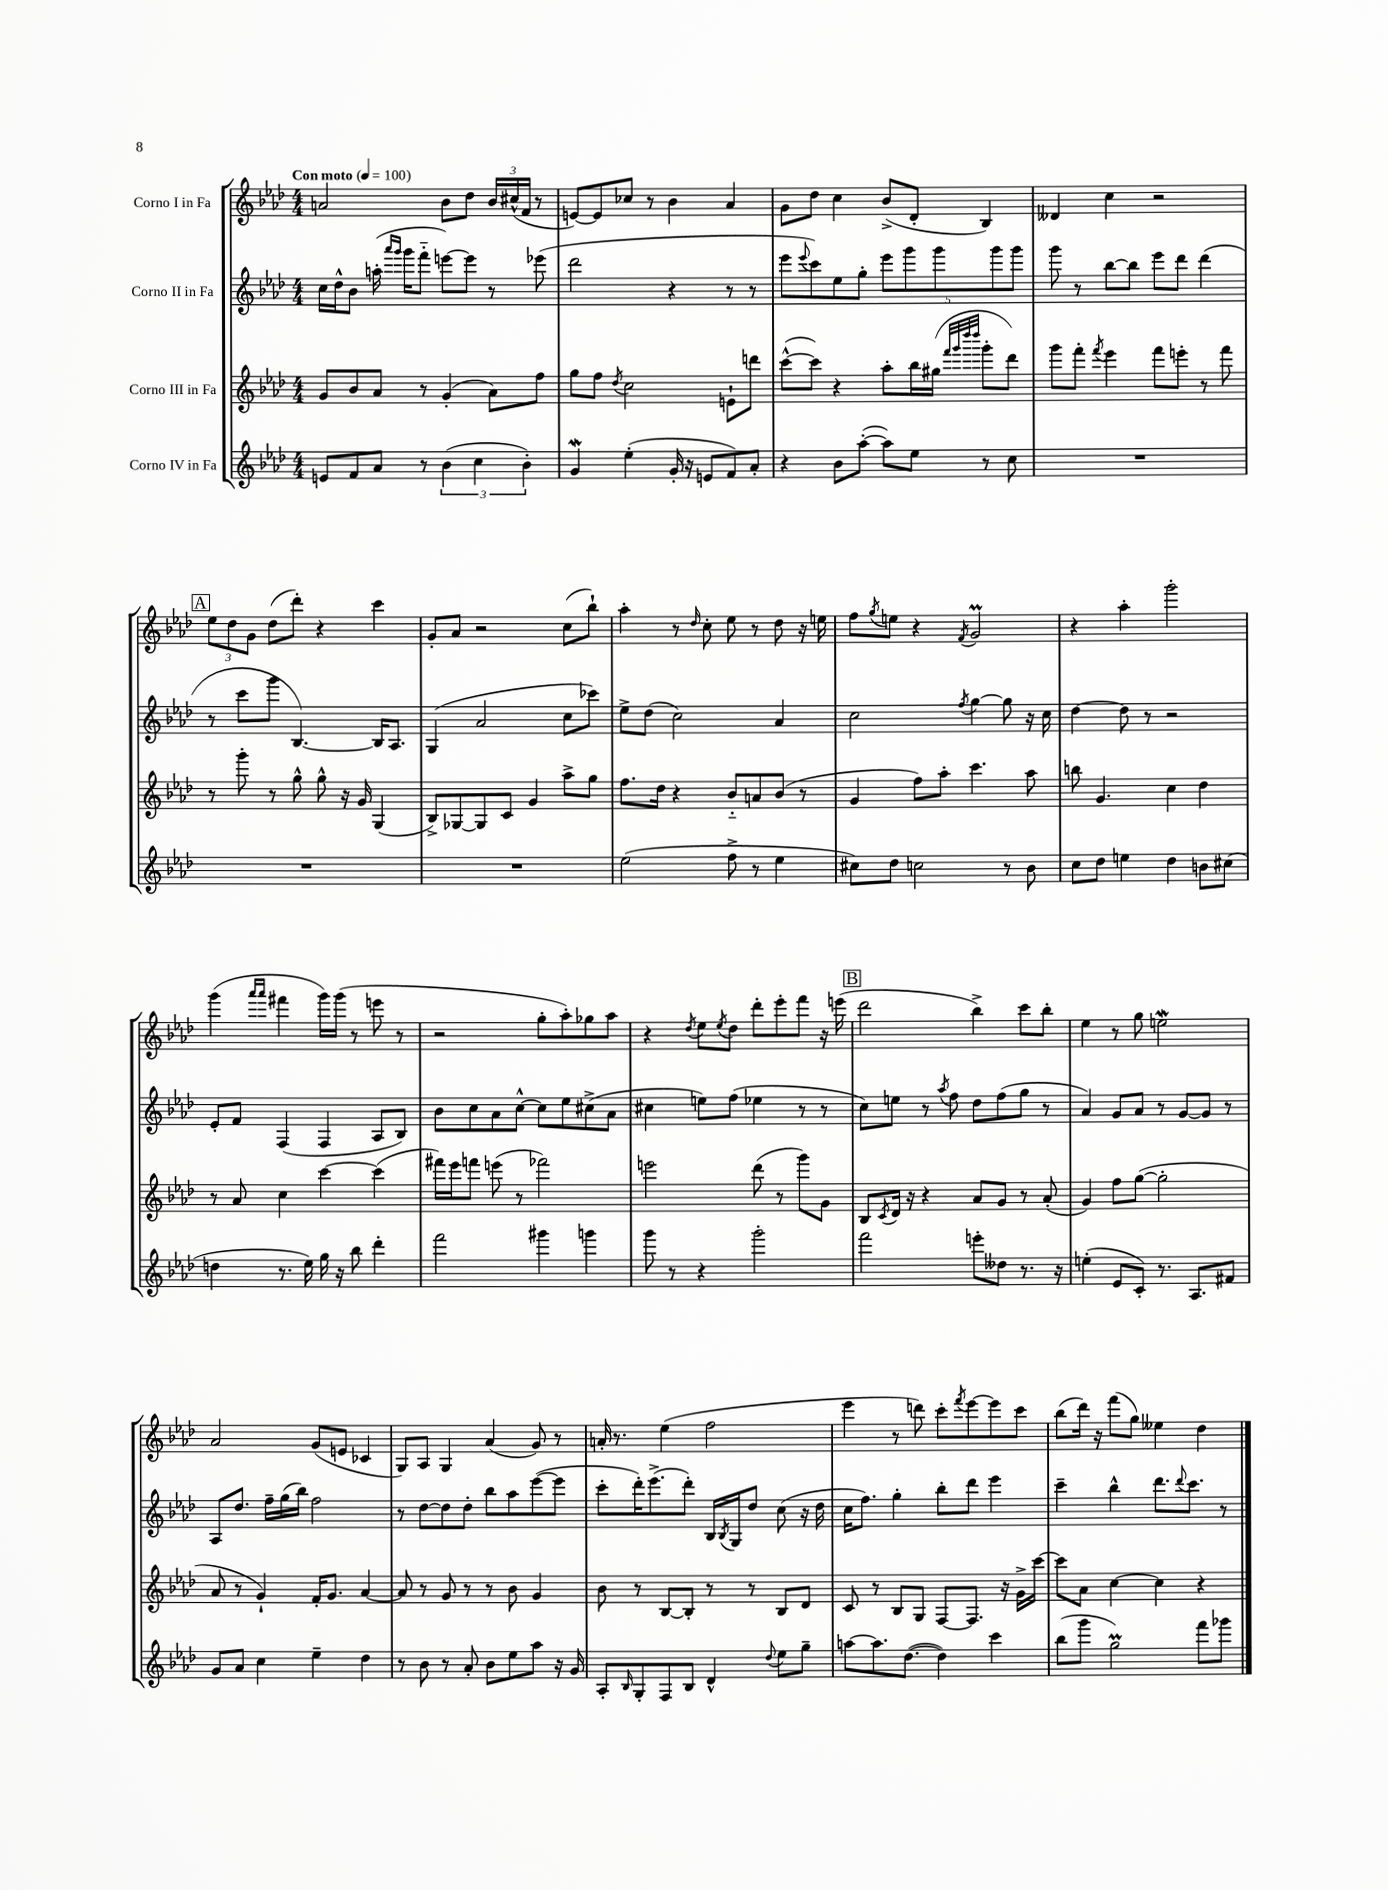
<<
\new StaffGroup <<
\new Staff = "s0" \with { instrumentName = "Corno I in Fa" } {
    \clef treble \key aes \major \numericTimeSignature \time 4/4 \tempo "Con moto" 4 = 100
    a'2 bes'8 des''8 \tuplet 3/2 { bes'16 cis''16-^( f'16 } r8 |
    e'8~) e'8 ces''8 r8 bes'4 aes'4 |
    g'8 des''8 c''4 bes'8->( des'8-. bes4) |
    deses'4 c''4 r2 |
    \mark \markup { \box "A" } \tuplet 3/2 { ees''8 des''8 g'8 } des''8( des'''8-.) r4 c'''4 |
    g'8-. aes'8 r2 c''8( bes''8-!) |
    aes''4-. r8 \grace { des''16 } c''8-. ees''8 r8 des''8 r16 e''16 |
    f''8 \acciaccatura { g''8 } e''8 r4 \acciaccatura { f'8 } g'2\prall |
    r4 aes''4-. g'''2-. |
    g'''4( \grace { aes'''16 aes'''16 } fis'''4 g'''16) g'''16( r8 e'''8 r8 |
    r2 g''8-. aes''8-.) ges''8 aes''8 |
    r4 \acciaccatura { des''8 } ees''8 \acciaccatura { ees''8 } des''8 des'''8-. ees'''8-. f'''8 r16 e'''16( |
    \mark \markup { \box "B" } des'''2 bes''4->) c'''8 bes''8-. |
    ees''4 r8 g''8 e''2\mordent |
    aes'2 g'8( e'8 ces'4 |
    g8) aes8 g4 aes'4( g'8) r8 |
    a'16-. r8. ees''4( f''2 |
    ees'''4 r8 d'''8) c'''8-. \acciaccatura { f'''8 } ees'''8~ ees'''8 c'''8 |
    bes''8( des'''16) r16 f'''8( g''8) eeses''4 des''4 \bar "|." |
}
\new Staff = "s1" \with { instrumentName = "Corno II in Fa" } {
    \clef treble \key aes \major \numericTimeSignature \time 4/4
    c''16 des''16-^ bes'8 a''16-.( \grace { aes'''16 g'''16 } g'''16 f'''8-_ e'''8~) e'''8 r8 ees'''8( |
    des'''2 r4 r8 r8 |
    ees'''8 \appoggiatura { ees'''8 } c'''8) ees''8 g''8-. \tuplet 5/4 { ees'''8 g'''8 g'''8 g'''8 g'''8 } |
    g'''8 r8 bes''8~ bes''8 ees'''8 des'''8 des'''4( |
    \mark \markup { \box "A" } r8 c'''8 g'''8 bes4.~) bes16 aes8. |
    g4( aes'2 c''8 ces'''8) |
    ees''8-> des''8( c''2) aes'4 |
    c''2 \acciaccatura { f''8 } g''4~ g''8 r16 c''16 |
    des''4~ des''8 r8 r2 |
    ees'8-. f'8 f4( f4 aes8 bes8) |
    bes'8 c''8 aes'8 c''8~-^ c''8 ees''8 cis''8->( aes'8 |
    cis''4 e''8) f''8( ees''4 r8 r8 |
    \mark \markup { \box "B" } c''8) e''8 r8 \acciaccatura { aes''8 } f''8 des''8 f''8( g''8 r8 |
    aes'4) g'8 aes'8 r8 g'8~ g'8 r8 |
    aes8 des''8. f''16-- g''16( bes''16) f''2 |
    r8 des''8~ des''8 des''8-. bes''8 aes''8 ees'''8~( ees'''8 |
    c'''8-. des'''16-.) ees'''8.->( des'''8-.) bes16 \acciaccatura { bes8 } g16 des''8 c''8( r16 des''16 |
    c''16 f''8.) g''4-. bes''8-. des'''8 ees'''4 |
    c'''4-- bes''4-^ des'''8. \appoggiatura { des'''8 } c'''8. r8 \bar "|." |
}
\new Staff = "s2" \with { instrumentName = "Corno III in Fa" } {
    \clef treble \key aes \major \numericTimeSignature \time 4/4
    g'8 bes'8 aes'8 r8 g'4-.( aes'8) f''8 |
    g''8 f''8 \acciaccatura { des''8 } c''2 e'8-! d'''8 |
    c'''8~-^( c'''8) r4 aes''8-. bes''16 gis''16( \grace { f'''32 g'''32 des''''32 des''''32 } g'''8-. des'''8) |
    g'''8 f'''8-. \acciaccatura { f'''8 } ees'''4 f'''8 e'''8-. r8 f'''8 |
    \mark \markup { \box "A" } r8 g'''8-. r8 g''8-^ g''8-^ r16 g'16 g4( |
    bes8->) ges8~ ges8 c'8 g'4 aes''8-> g''8 |
    f''8. des''16 r4 bes'8-_ a'8 bes'8( r8 |
    g'4 f''8) aes''8-. c'''4. aes''8 |
    b''8 g'4. c''4 des''4 |
    r8 aes'8 c''4 c'''4~ c'''4( |
    fis'''16) ees'''16 f'''8 e'''8( r8 fes'''2) |
    e'''2 des'''8( r8 g'''8) g'8 |
    \mark \markup { \box "B" } bes8 \acciaccatura { c'8 } des'16 r16 r4 aes'8 g'8 r8 aes'8-.( |
    g'4) f''8 g''8~( g''2-. |
    aes'8 r8 g'4-!) f'16-. g'8. aes'4~ |
    aes'8 r8 g'8 r8 r8 bes'8 g'4 |
    bes'8 r8 bes8~ bes8-. r8 r8 bes8 des'8 |
    c'8 r8 bes8 g8 f8~ f8. r16 g'16-> c'''16~ |
    c'''8 aes'8 c''4~ c''4 r4 \bar "|." |
}
\new Staff = "s3" \with { instrumentName = "Corno IV in Fa" } {
    \clef treble \key aes \major \numericTimeSignature \time 4/4
    e'8 f'8 aes'8 r8 \tuplet 3/2 { bes'4( c''4 bes'4-.) } |
    g'4\mordent ees''4-.( g'16-. r16 e'8 f'8) aes'8-. |
    r4 bes'8 aes''8~-.( aes''8) ees''8 r8 c''8 |
    R1 |
    \mark \markup { \box "A" } R1 |
    R1 |
    ees''2( f''8-> r8 ees''4 |
    cis''8) des''8 c''2 r8 bes'8 |
    c''8 des''8 e''4 des''4 b'8 cis''8( |
    d''4 r8. ees''16) g''16 r16 bes''8 des'''4-. |
    f'''2 gis'''4 g'''4 |
    g'''8 r8 r4 g'''2-. |
    \mark \markup { \box "B" } f'''2 e'''8-. deses''8 r8. r16 |
    e''4-.( ees'8 c'8-.) r8. aes8. fis'8 |
    g'8 aes'8 c''4 ees''4-- des''4 |
    r8 bes'8 r8 aes'8-. bes'8 ees''8 aes''8 r16 g'16 |
    aes8-. \grace { bes16 } g8-. f8 bes8 des'4-^ \appoggiatura { des''8 } ees''8 g''8-- |
    a''8~ a''8. des''8.~( des''4) c'''4 |
    bes''8( g'''8 g''2\prall) f'''8 ges'''8 \bar "|." |
}
>>
>>
\layout { \context { \Score \remove "Bar_number_engraver" } }
